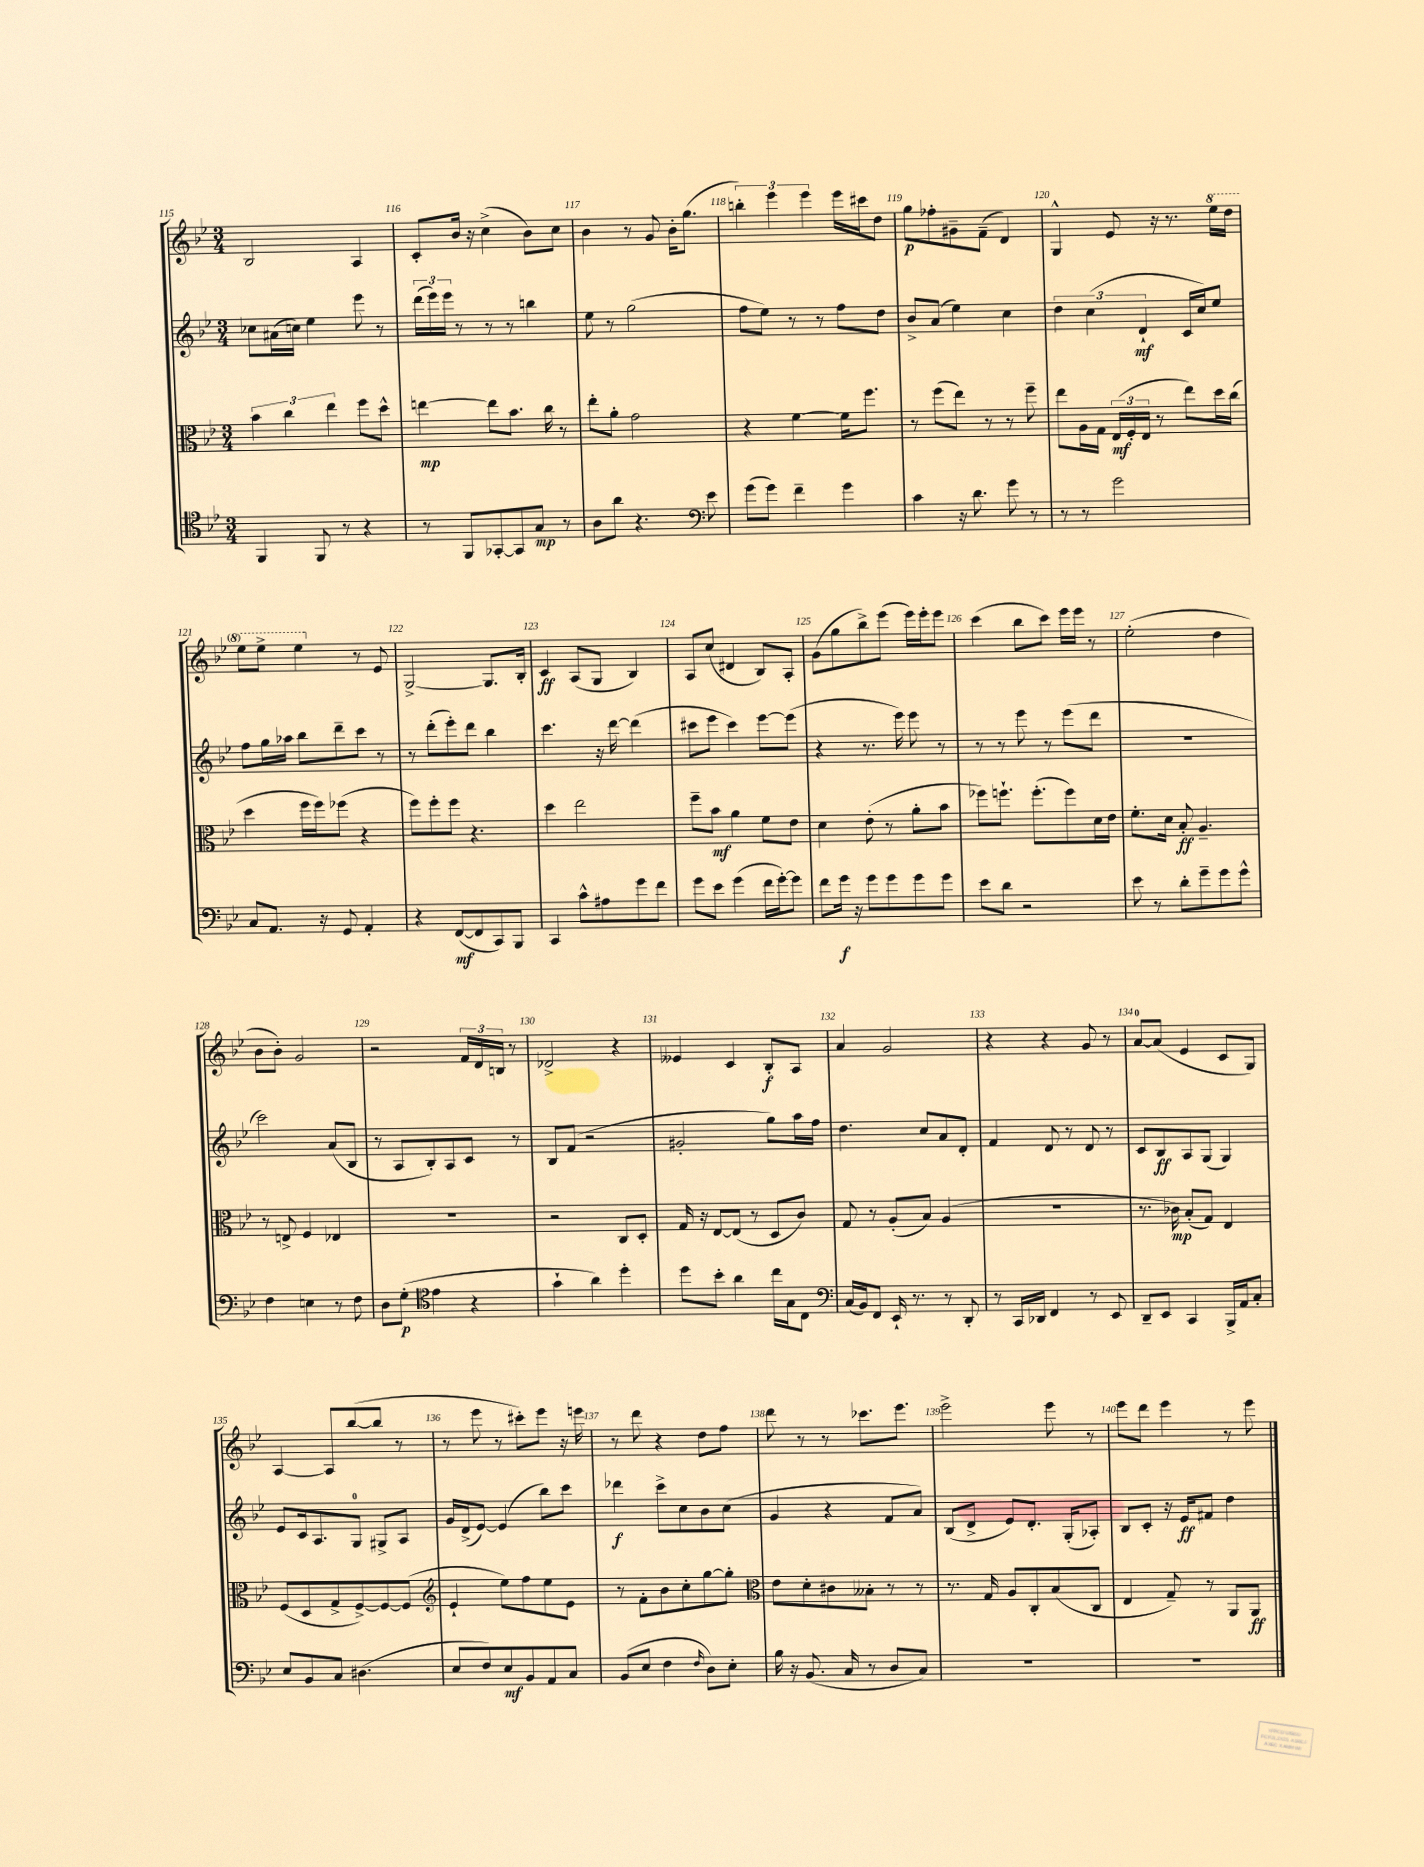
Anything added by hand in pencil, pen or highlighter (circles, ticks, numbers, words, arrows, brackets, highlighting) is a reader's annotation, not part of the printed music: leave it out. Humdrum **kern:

**kern	**kern	**kern	**kern
*staff4	*staff3	*staff2	*staff1
*clefC4	*clefC3	*clefG2	*clefG2
*k[b-e-]	*k[b-e-]	*k[b-e-]	*k[b-e-]
*M3/4	*M3/4	*M3/4	*M3/4
4FF	6b-	8cc-	2B-
.	.	(16a#	.
.	6cc	.	.
.	.	16cc)	.
8FF	.	4ee-	.
.	6ee-	.	.
8r	.	.	.
4r	8ff	8eee-	4A
.	8dd^^	8r	.
=	=	=	=
8r	[4ee	(24ddd	8c'
.	.	24eee-)	.
.	.	24eee-	.
8FF	.	8r	16b-
.	.	.	16r
[8GG-'	8ee]	8r	(4cc^
8GG-]	8.b-	8r	.
8G	.	4bb	8b-)
.	16cc	.	.
8r	8r	.	8cc
=	=	=	=
8A	8ee-'	8ee-	4b-
8a	8a'	8r	.
4.r	2g	(2gg	8r
.	.	.	8g
.	.	.	16b-'
.	.	.	(8.gg
*clefF4	*	*	*
8e-	.	.	.
=	=	=	=
(8g	4r	8ff	6bb')
8g)	.	8ee-)	.
.	.	.	6eee-
4f~	[4f	8r	.
.	.	.	6eee-
.	.	8r	.
4g	16f]	8ff	16eee-
.	8.ff	.	16ccc#
.	.	8dd	8dd
=	=	=	=
4c	8r	8b-^	8gg
.	(8ff	(8a	8ff-'
16r	8ee-)	4ee-)	8g#~
8.d	.	.	.
.	8r	.	(8f~
8g	8r	4cc	4d)
8r	8ff~	.	.
=	=	=	=
8r	8ee-	6dd	4G^^
8r	16A	.	.
.	.	(6cc	.
.	16G	.	.
2g	(24E-	.	8e-
.	24F'	.	.
.	24E-	6d`	.
.	8r	.	16r
.	.	.	8.r
.	8ee-)	16c	.
.	.	16cc)	.
.	16dd	8ee-	16eee-
.	(16cc	.	16ddd
=	=	=	=
8C	4dd	8ff	8eee-
8.AA	.	16gg	8eee-^
.	.	16aa-	.
.	16ff	8bb-	4eee-
16r	16ff)	.	.
8GG	(8ff-	8ddd~	.
4AA'	4r	8ccc	8r
.	.	8r	8e-
=	=	=	=
4r	8ff)	8r	[2G^
.	8ff'	(8ddd'	.
([8FF	8ff	8eee-')	.
8FF]	4.r	8ddd	.
8CC)	.	4bb-	8.G]
8BBB-	.	.	.
.	.	.	16B-'
=	=	=	=
4CC	4dd	4.ccc	4c
8c^^	2ee-	.	(8A
8A#	.	16r	8G
.	.	[16ddd	.
8g	.	(4ddd]	4B-)
8f	.	.	.
=	=	=	=
8g	8ff~	8ccc#	8A
8e-	8b-	8eee-	(8cc
(4g	4a	4ccc#)	4d#
16f	8f	[8eee-	8B-)
[16g')	.	.	.
8g]	8e-	(8eee-]	8A'
=	=	=	=
8f	4d	4r	(8g
16g	.	.	8gg
16r	.	.	.
8g	(8e-'	8.r	8bb-^)
8g	8r	.	(8eee-
.	.	16eee-)	.
8g	8a'	8eee-	16eee-)
.	.	.	16eee-'
8g	8b-	8r	8eee-
=	=	=	=
8e-	8ff-)	8r	(4ccc
8d	8.ff`	8r	.
2r	.	8eee-	8bb-
.	(8.ff'	.	.
.	.	8r	8ccc)
.	8ff)	(8eee-	16eee-
.	.	.	16eee-
.	16d	8ddd	8r
.	16e-	.	.
=	=	=	=
8e-	8.f'	2.r	(2ee-'
8r	.	.	.
.	16d	.	.
8d'	8B-'	.	.
8g~	4.A~	.	.
8g	.	.	4dd
8g^^	.	.	.
=	=	=	=
4F	8r	2ccc)	8b-
.	8E^	.	8b-')
4E	4F	.	2g
8r	4E-	(8a	.
8F	.	8B-	.
=	=	=	=
8D	2.r	8r	2r
(8G'	.	8A	.
*clefC4	*	*	*
4e-	.	8B-')	.
.	.	8A	.
4r	.	8c	24f
.	.	.	24d
.	.	.	24B
.	.	8r	8r
=	=	=	=
4g`	2r	8B-	2d-^
.	.	(8f	.
4a)	.	2r	.
4dd'	8C	.	4r
.	8D'	.	.
=	=	=	=
8dd	16G	2g#'	4e--
.	16r	.	.
8b-'	[8E-	.	.
4a	(8E-]	.	4c
.	8r	.	.
16cc	8D	8gg)	8B-'
16G	.	.	.
8C	8c)	16aa	8A
.	.	16ff	.
=	=	=	=
*clefF4	*	*	*
(16C	8G	4.dd	4a
16BB-)	.	.	.
8FF	8r	.	.
16EE-`	(8A'	.	2g
8.r	.	.	.
.	8B-)	8cc	.
8r	(4A	8a	.
8DD'	.	8d'	.
=	=	=	=
8r	2.r	4f	4r
16CC	.	.	.
16DD-	.	.	.
4FF	.	8d	4r
.	.	8r	.
8r	.	8d	8g
8EE-	.	8r	8r
=	=	=	=
8DD~	8.r	8c	[8a
8EE-	.	8B-	(8a]
.	16c-)	.	.
4CC	(8B-'	8A	4e-
.	8G)	(8G	.
16BBB-^	4E-	4G)	8c
16AA	.	.	.
8C'	.	.	8G)
=	=	=	=
8E-	(8F	8e-	[4A
8BB-	8D	16c	.
.	.	8.A	.
8C	8G^	.	8A]
(4.D#	[8F^)	8G	([8bb-
.	8F_	8G#^	8bb-]
.	(8F]	8A	8r
=	=	=	=
*	*clefG2	*	*
8E-	4e-`	16g	8r
.	.	(16d^	.
8F)	.	[8e-)	8eee-
8E-	8ee-)	(4e-]	8r
8BB-	8ff	.	8ccc#')
8AA	8ee-	8bb-)	8eee-
8C	8e-	8ccc	16r
.	.	.	16eee
=	=	=	=
(8BB-	8r	4ddd-	8r
8E-	8f'	.	8ddd
4F	8b-	8ccc^	4r
.	8cc'	8cc	.
16qqF	.	.	.
8D)	[8gg	8b-	8dd
8E-'	8gg']	(8cc	8ff
=	=	=	=
*	*clefC3	*	*
16B-	8e-	4g	8ddd
16r	.	.	.
(8.BB-	8d'	.	8r
.	8c#	4r	8r
16C	.	.	.
8r	8B--'	.	8.ccc-
8D	8r	8f	.
.	.	.	8.eee-
8C)	8r	8a)	.
=	=	=	=
2.r	8.r	(8B-	2eee-^
.	.	8d^	.
.	16G	.	.
.	8A	8e-)	.
.	8C'	8.d'	.
.	(8B-	.	8eee-
.	.	(16G'	.
.	8C	8A-')	8r
=	=	=	=
2.r	4E-	8B-	8eee-
.	.	8c'	8ddd
.	8G~)	16r	4eee-
.	.	16e-	.
.	8r	8f#	.
.	8AA	4dd	8r
.	8AA	.	8eee-
==	==	==	==
*-	*-	*-	*-
